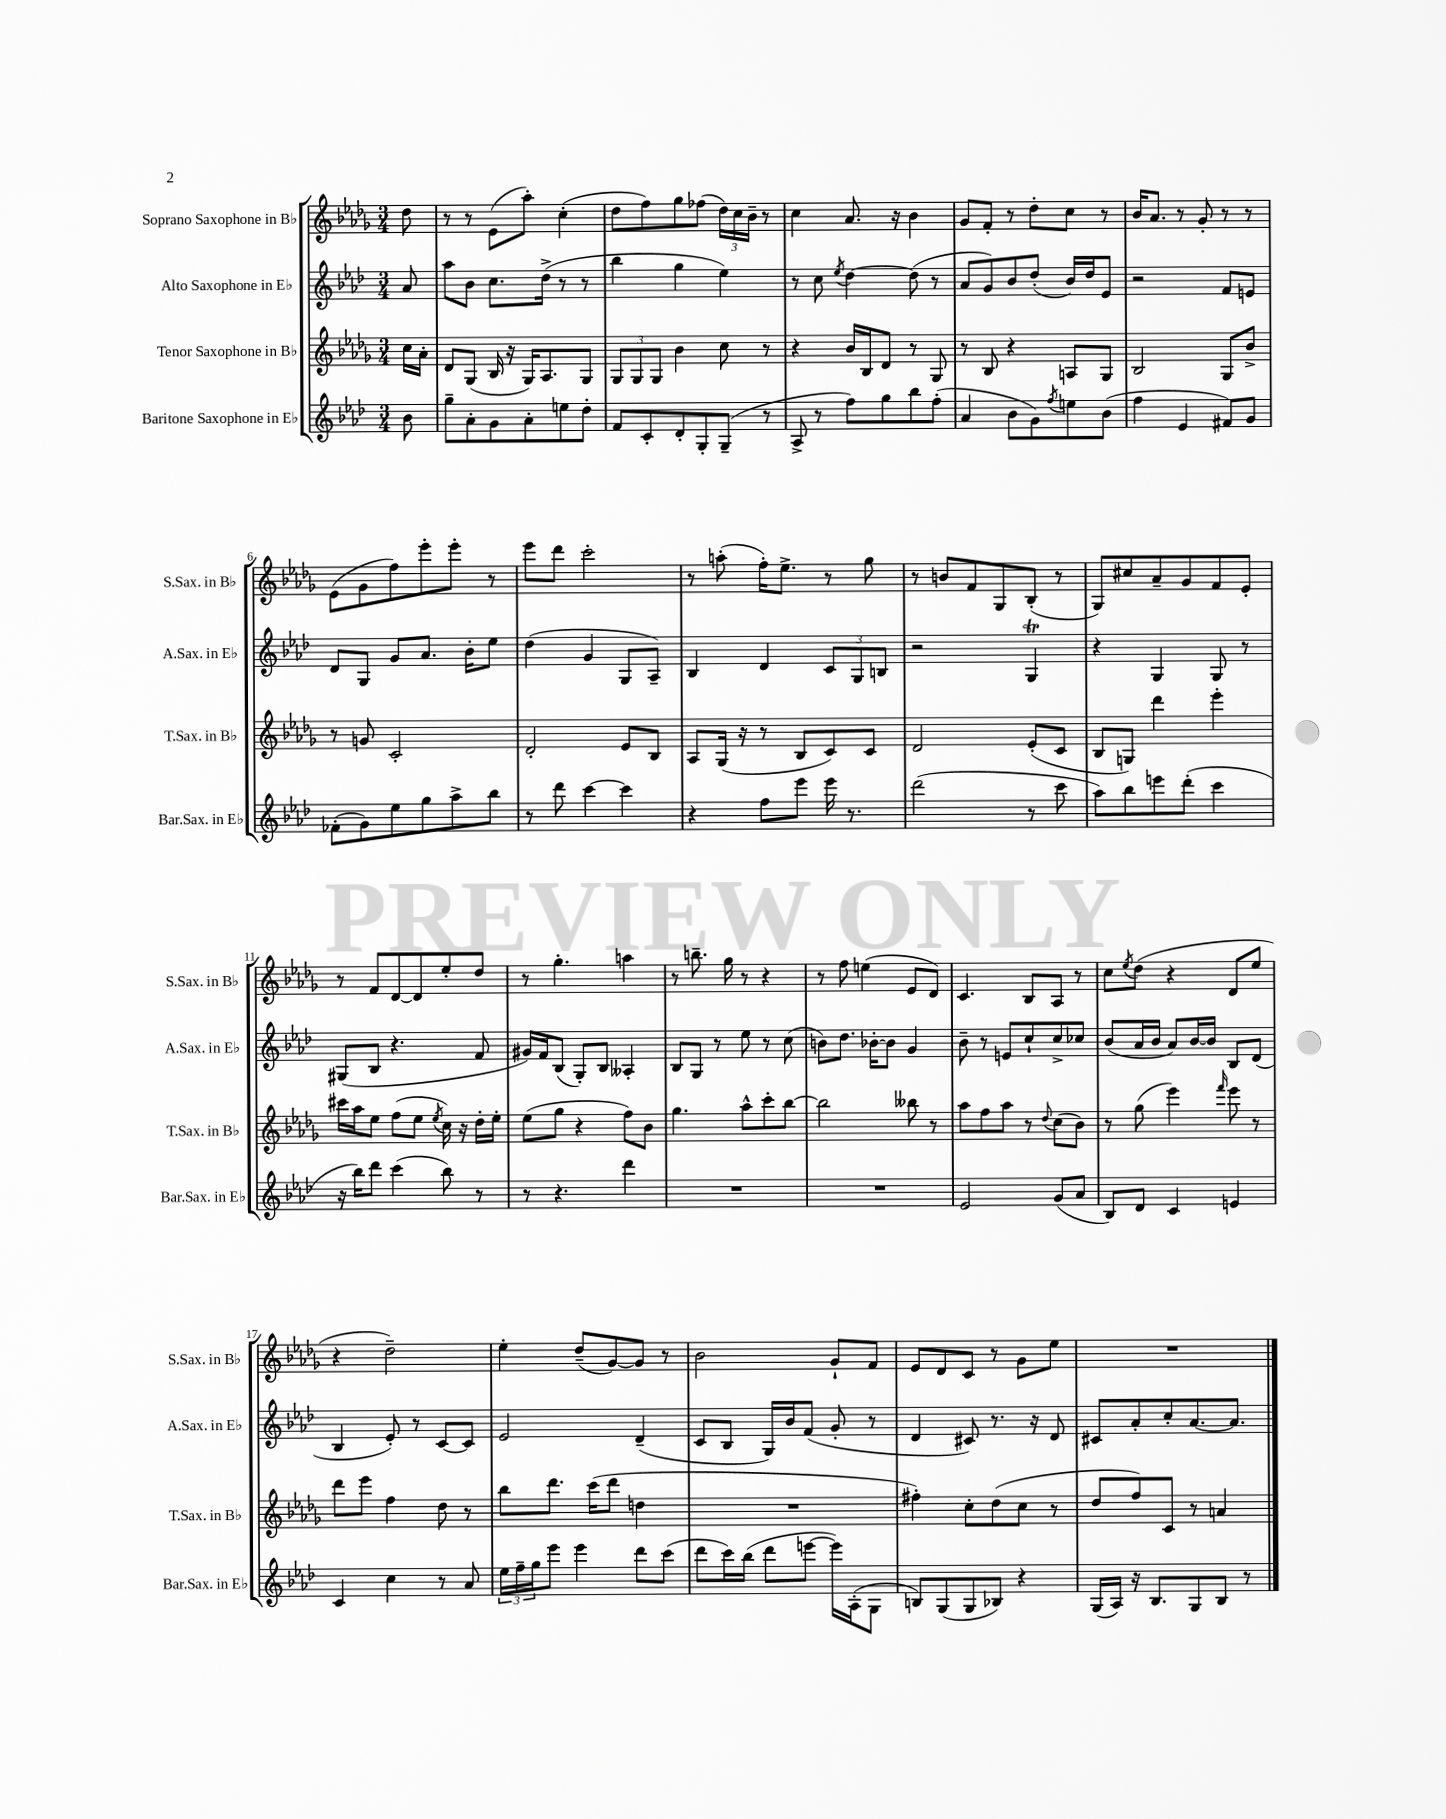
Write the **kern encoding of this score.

**kern	**kern	**kern	**kern
*part4	*part3	*part2	*part1
*staff4	*staff3	*staff2	*staff1
*I"Baritone Saxophone in E♭	*I"Tenor Saxophone in B♭	*I"Alto Saxophone in E♭	*I"Soprano Saxophone in B♭
*I'Bar.Sax. in E♭	*I'T.Sax. in B♭	*I'A.Sax. in E♭	*I'S.Sax. in B♭
*clefG2	*clefG2	*clefG2	*clefG2
*k[b-e-a-d-]	*k[b-e-a-d-g-]	*k[b-e-a-d-]	*k[b-e-a-d-g-]
*M3/4	*M3/4	*M3/4	*M3/4
=	=	=	=
8b-\	16cc\LL	8a-/	8dd-\
.	16a-'\JJ	.	.
=1	=1	=1	=1
8gg~\L	8d-/L	8aa-\L	8r
8a-'\	(8G-/J	8b-\J	8r
8g\	16B-/	8.cc\L	(8e-\L
.	16r	.	.
8a-'\	16G-/KL)	.	8aa-'\J)
.	8.A-/	(16dd-^\Jk	.
8een\	.	8r	(4cc'\
8dd-'\J	8G-/J	8r	.
=2	=2	=2	=2
8f/L	12G-/L	4bb-\	8dd-\L
.	12G-/	.	.
8c'/	.	.	8ff\)
.	12G-/J	.	.
8d-'/	4b-\	4gg\	8gg-\
8G'/	.	.	(8ff-X\J
(8G~/J	8cc\	4ee-\)	24dd-\LL)
.	.	.	24cc\
.	.	.	24b-~\JJ
8r	8r	.	8r
=3	=3	=3	=3
8A-^/	4r	8r	4cc\
8r	.	8cc\	.
.	.	8qee-/	.
8ff\L)	16b-/LL	[4dd-\	8.a-/
.	16B-/J	.	.
8gg\	8d-/J	.	.
.	.	.	16r
8bb-\	8r	(8dd-\]	4b-\
(8ff'\J	8G-/	8r	.
=4	=4	=4	=4
4a-/	8r	8a-/L	8g-/L
.	8B-/	8g/)	8f'/J
8b-\L	4r	8b-/	8r
8g\)	.	(8dd-'/J	8dd-'\L
8qff/	.	.	.
8een\	8An/L	16b-/LL)	8cc\J
.	.	16dd-/J	.
(8b-\J	8G-/J	8e-/J	8r
=5	=5	=5	=5
4ff\	2B-/	2r	16b-/KL
.	.	.	8.a-/J
4e-/	.	.	8r
.	.	.	8g-'/
8f#X/L)	8G-/L	8f/L	8r
8g/J	8b-^/J	8en/J	8r
!!LO:LB:g=z
=6	=6	=6	=6
(8f-X'\L	8r	8d-/L	(8e-\L
8g\)	8gn/	8G/J	8g-\
8ee-\	2c'/	8g/L	8ff\)
8gg\	.	8.a-/J	8eee-'\
8aa-^\	.	.	8eee-'\J
.	.	16b-'\KL	.
8bb-\J	.	8ee-\J	8r
=7	=7	=7	=7
8r	2d-'/	(4dd-\	8eee-\L
8ddd-\	.	.	8ddd-\J
[4ccc\	.	4g/	2ccc'\
4ccc\]	8e-/L	8G/L	.
.	8B-/J	8A-~/J)	.
=8	=8	=8	=8
4r	8A-/L	4B-/	8r
.	(16G-/Jk	.	(8aan'\
.	16r	.	.
8ff\L	8r	4d-/	16ff'\KL)
.	.	.	8.ee-^\J
8eee-\J	8B-/L	.	.
16eee-\	8c/)	12c/L	8r
8.r	.	.	.
.	.	12G/	.
.	8c/J	.	8gg-\
.	.	12Bn/J	.
=9	=9	=9	=9
(2ddd-\	2d-/	2r	8r
.	.	.	8bn/L
.	.	.	8f/
.	.	.	8G-/
8r	(8e-'/L	4Gt/	(8B-'/J
8ccc\	8c/J	.	8r
=10	=10	=10	=10
8aa-\L)	8B-/L	4r	8G-/L)
8bb-\	8Gn/J)	.	8cc#X/
8eeen\	4ddd-\	4G/	8a-~/
(8ddd-'\J	.	.	8g-/
4ccc\	4eee-'\	8G/	8f/
.	.	8r	8e-'/J
!!LO:LB:g=z
=11	=11	=11	=11
16r	16ccc#X\LL	(8G#X/L	8r
16bb-\KL)	16aa-\J	.	.
8ddd-\J	8ee-\J	8B-/J	8f/L
(4ccc\	(8ff\L	4.r	[8d-/
.	8ee-\J	.	8d-/]
.	8qee-/	.	.
8bb-\)	16cc\)	.	8ee-'/
.	16r	.	.
8r	16dd-'\LL	8f/	8dd-/J
.	16ee-'\JJ	.	.
=12	=12	=12	=12
8r	(8ee-\L	16g#X/LL)	8r
.	.	16f/J	.
4.r	8gg-\J	(8B-/J	4.gg-'\
.	4r	8G'/L)	.
.	.	8B-/J	.
4ddd-\	8ff\L)	4A--X'/	4aan\
.	8b-\J	.	.
=13	=13	=13	=13
2.r	4.gg-\	8B-/L	8r
.	.	8G/J	8.bbn~\
.	.	8r	.
.	.	.	16gg-\
.	8aa-^^\L	8ee-\	8r
.	8ccc'\	8r	4r
.	[8bb-\J	(8cc\	.
=14	=14	=14	=14
2.r	2bb-\]	8bn\L)	8r
.	.	8.dd-\J	8ff\
.	.	.	(4een\
.	.	[16b-X'\KL	.
.	.	8b-\J]	.
.	8bb--X\	4g/	8e-/L
.	8r	.	8d-/J)
=15	=15	=15	=15
2e-/	8aa-\L	8b-~\	4.c/
.	8ff\	8r	.
.	8aa-\J	8en/L	.
.	8r	8cc`/	8B-/L
.	8qqdd-/	.	.
(8g/L	(8cc\L	8cc^/	8A-/J
8a-/J	8b-\J)	8cc-X/J	8r
=16	=16	=16	=16
8B-/L)	8r	(8b-/L	8cc\L
.	.	.	8qee-/
8d-/J	(8gg-\	16a-/L	(8dd-\J
.	.	16b-/JJ	.
4c/	4eee-\)	8a-/L)	4r
.	.	[16b-/L	.
.	.	16b-/JJ]	.
.	16qqfff/	.	.
4en/	8eee-\	8B-/L	8d-/L
.	8r	(8d-/J	8ee-/J
!!LO:LB:g=z
=17	=17	=17	=17
4c/	8ddd-\L	4B-/	4r
.	8eee-\J	.	.
4cc\	4ff\	8e-'/)	2dd-~\)
.	.	8r	.
8r	8dd-\	[8c/L	.
8a-/	8r	8c/J]	.
=18	=18	=18	=18
24ee-\LL	8bb-\L	2e-/	4ee-'\
24ff~\	.	.	.
24gg\J	.	.	.
8eee-\J	8.ddd-\J	.	.
4eee-\	.	.	(8dd-~/L
.	(16ccc\KL	.	.
.	8ddd-\J	.	[8g-/)
8ddd-\L	4ddn\	(4d-~/	8g-/J]
(8ccc\J	.	.	8r
=19	=19	=19	=19
8ddd-\L	2.r	8c/L	2b-\
16ccc\L)	.	8B-/J	.
(16bb-\JJ	.	.	.
8ddd-\L	.	16G/LL)	.
.	.	16b-/J	.
[8eeen\J	.	(8f/J	.
16eee\LL])	.	8g'/	8g-`/L
(16A-'\J	.	.	.
8G\J	.	8r	8f/J
=20	=20	=20	=20
8Bn/L)	4ff#X'\)	4d-/	8e-/L
(8G/	.	.	8d-/
8G/	8cc'\L	8c#X/)	8c/J
8B-X/J)	(8dd-\	8.r	8r
4r	8cc\J	.	8g-\L
.	.	16r	.
.	8r	8d-/	8ee-\J
=21	=21	=21	=21
(16G/LL	8dd-/L	8c#X/L	2.r
16A-/JJ)	.	.	.
16r	8ff/)	8a-'/	.
8.B-/L	.	.	.
.	8c/J	8cc'/	.
8G/	8r	[8.a-/	.
8B-/J	4an/	.	.
.	.	8.a-/J]	.
8r	.	.	.
==	==	==	==
*-	*-	*-	*-
